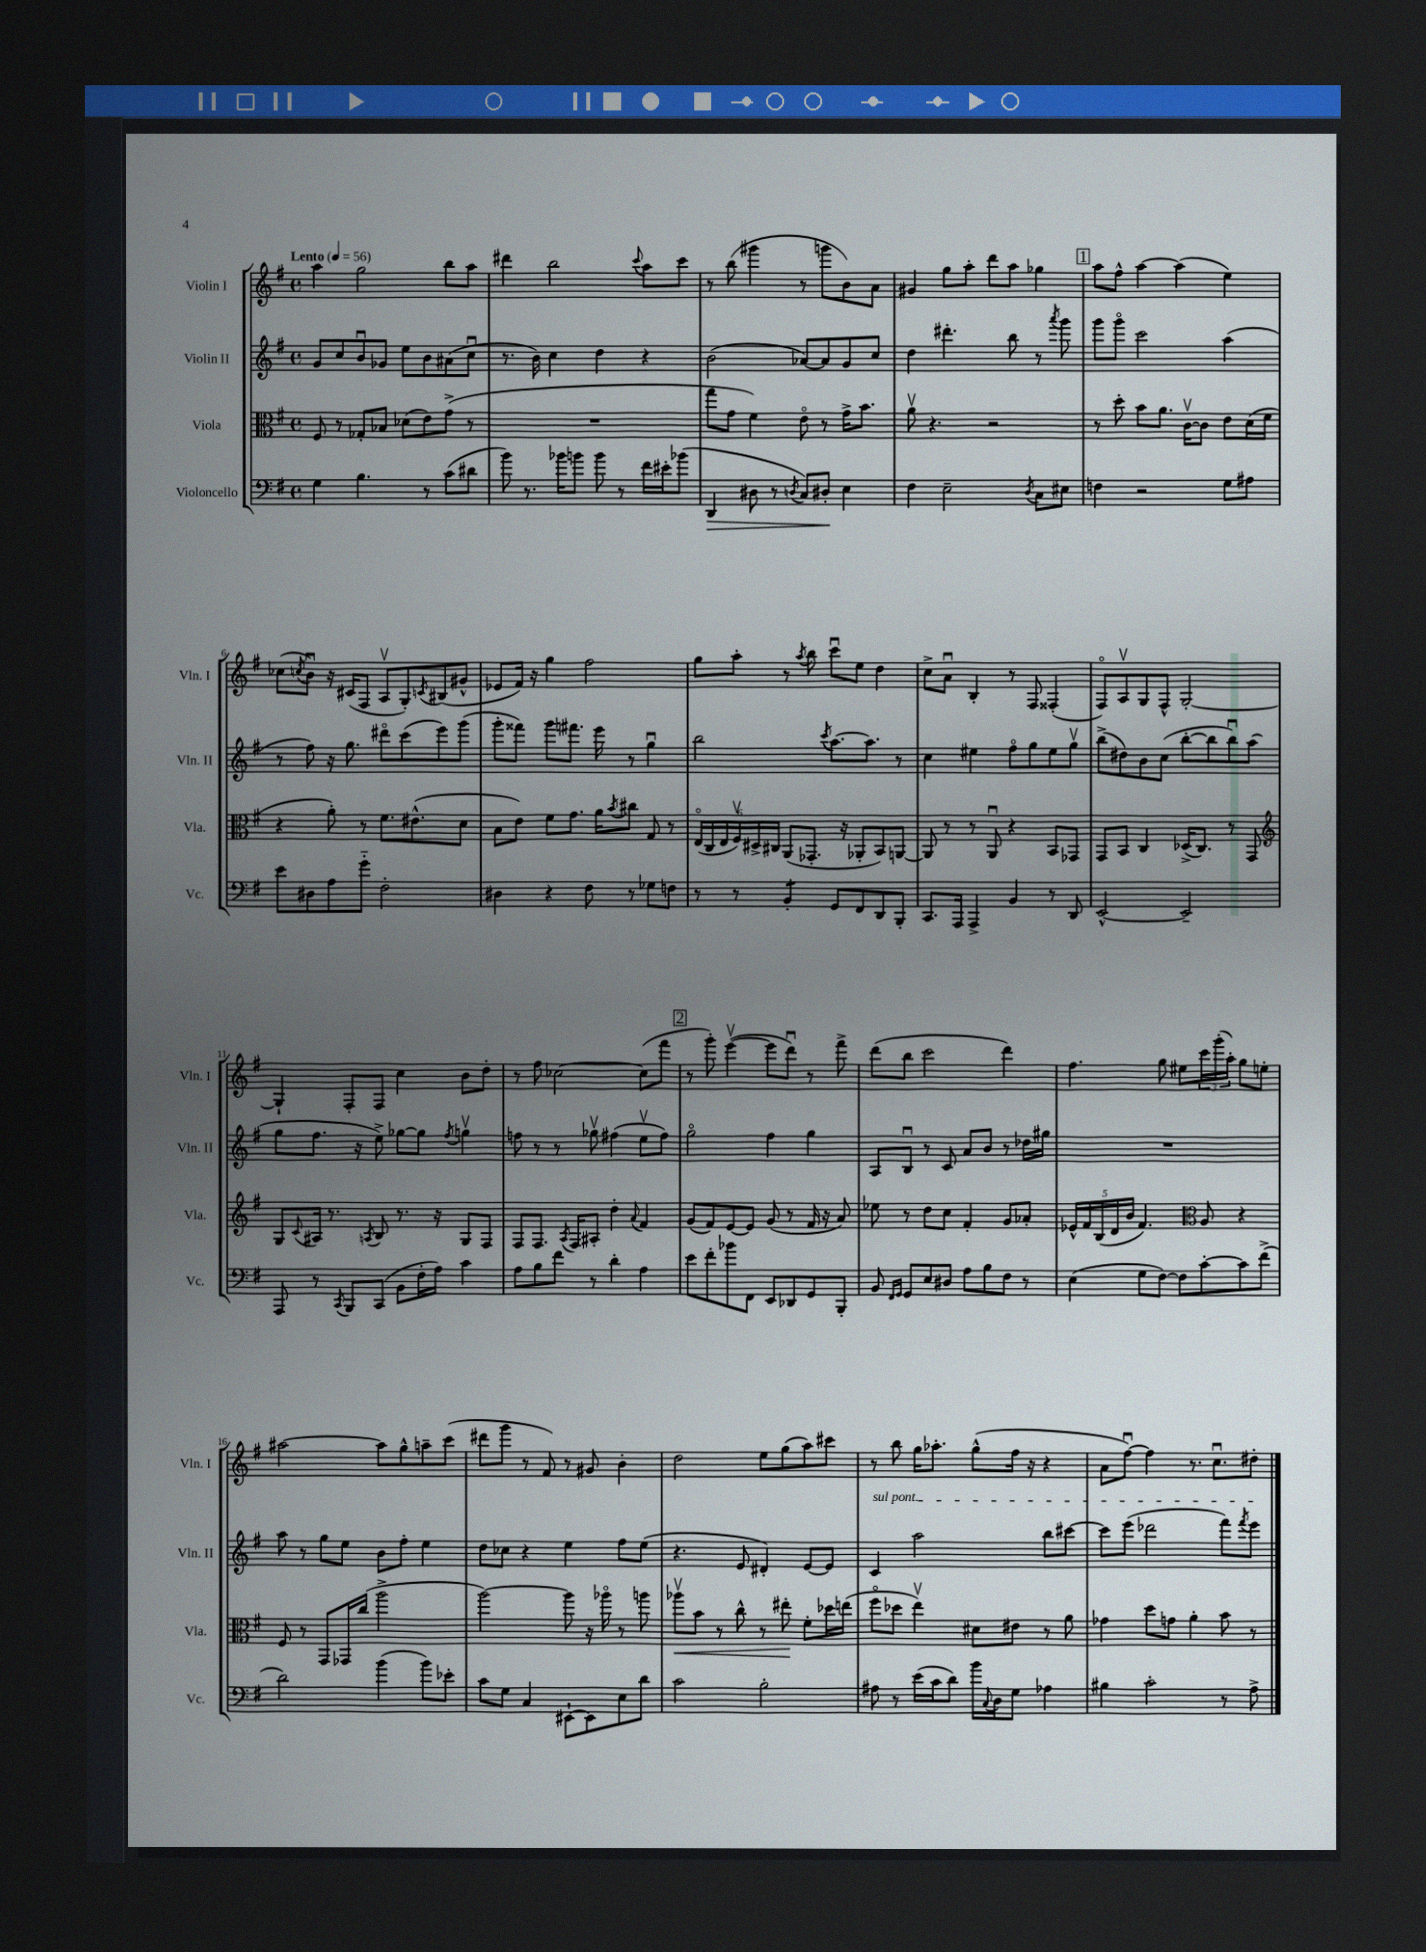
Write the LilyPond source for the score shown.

<<
\new StaffGroup <<
\new Staff = "s0" \with { instrumentName = "Violin I" shortInstrumentName = "Vln. I" } {
    \clef treble \key g \major \defaultTimeSignature \time 4/4 \tempo "Lento" 4 = 56
    a''4 g''2 b''8 a''8 |
    dis'''4 b''2 \appoggiatura { c'''8 } a''8 c'''8 |
    r8 b''8( gis'''4 r8 g'''8 b'8) a'8 |
    gis'4 g''8 a''8-. d'''8 a''8 ges''4 |
    \mark \markup { \box "1" } a''8 fis''8-^ a''4~ a''4( e''4) |
    ces''8( \acciaccatura { c''8 } b'8\downbow) r16 cis'16( fis8 a8\upbow g8-.) \acciaccatura { c'8 } bis8( gis'8-^ |
    ees'8 fis'16) r16 g''4 fis''2 |
    g''8 a''8-. r8 \acciaccatura { a''8 } b''8 c'''8\downbow e''8 d''4 |
    c''8-> a'8\downbow b4-. r8 fis8 fisis4-.( |
    fis8\flageolet) a8\upbow g8 fis8-^ g2~-. |
    g4-! fis8-. fis8 c''4 b'8 d''8-. |
    r8 fis''8 ces''2~ ces''8( fis'''8 |
    \mark \markup { \box "2" } r8 g'''8-.) e'''4~\upbow( e'''8 d'''8\downbow) r8 fis'''8-> |
    d'''8( b''8 c'''2 d'''4) |
    fis''4. g''8 eis''8 \tuplet 3/2 { c'''16 g'''16-.( a''16-.) } g''8 e''8-. |
    ais''2~ ais''8 g''8-^ a''8-- c'''8( |
    dis'''8 g'''8 r8 fis'8) r8 gis'8 b'4-. |
    d''2 e''8 g''8( a''8) cis'''8 |
    r8 b''8 g''16 aes''8.-. g''8-^( fis''16 r16 r4 |
    a'8 fis''8~\downbow) fis''4 r8. c''8.\downbow dis''8-. \bar "|." |
}
\new Staff = "s1" \with { instrumentName = "Violin II" shortInstrumentName = "Vln. II" } {
    \clef treble \key g \major \defaultTimeSignature \time 4/4
    g'8 c''8 b'8\downbow ges'8 e''8 b'8 ais'8( c''8\downbow |
    r8. b'16) c''4 d''4 r4 |
    b'2( aes'8~) aes'8 g'8 c''8 |
    d''4 dis'''4.-. b''8 r8 \acciaccatura { a'''8 } g'''8 |
    \mark \markup { \box "1" } g'''8 g'''8\flageolet c'''2 a''4( |
    r8 fis''8) r16 g''8. dis'''8\flageolet c'''8( e'''8) g'''8( |
    g'''8-. fisis'''8) g'''8 fis'''8. e'''16 r8 g''4\downbow |
    b''2 \acciaccatura { c'''8 } a''8.~ a''8. r8 |
    c''4 eis''4 fis''8\flageolet g''8 eis''8 g''8\upbow |
    b''8->( dis''8) b'8 c''8( b''8~-. b''8 b''8\downbow) a''8( |
    g''8 fis''8. r16 e''8->) ges''8~ ges''8 \acciaccatura { fis''8 } g''4\upbow |
    f''8 r8 r8 ges''8\upbow fis''4( e''8\upbow fis''8) |
    \mark \markup { \box "2" } g''2\flageolet fis''4 g''4 |
    a8 b8\downbow r8 c'8 a'8 b'8 r8 des''16 gis''16 |
    R1 |
    a''8 r8 g''8 e''8 b'8 fis''8-. e''4 |
    d''8 ces''8 r4 e''4 fis''8 e''8( |
    r4. e'8 dis'4-.) e'8~ e'8 |
    \once \override TextSpanner.bound-details.left.text = \markup { \italic "sul pont." } c'4\startTextSpan a''2 b''8 cis'''8~ |
    cis'''8 e'''8( des'''2 fis'''8) \acciaccatura { fis'''8 } e'''8\stopTextSpan \bar "|." |
}
\new Staff = "s2" \with { instrumentName = "Viola" shortInstrumentName = "Vla." } {
    \clef alto \key g \major \defaultTimeSignature \time 4/4
    fis8 r8 ges8-. bes8 des'8( e'8) g'8->( r8 |
    R1 |
    g''8 g'8 fis'4) e'8\flageolet r8 g'16-> b'8. |
    a'8\upbow r4. r2 |
    \mark \markup { \box "1" } r8 d''8-. b'8 a'8. c'16~\upbow c'8 e'8 d'16( fis'16 |
    r4 a'8-.) r8 fis'8. eis'8.-^( d'8 |
    b8 e'8) fis'8 g'8. a'16 \acciaccatura { b'8 } cis''8 g8 r8 |
    \tuplet 6/4 { e16\flageolet( c16 e16 fis16\upbow) dis16-> cis16 } a,8( ges,8.-. r16 aes,8-. b,8) a,8~ |
    a,8 r8 r8 a,8\downbow r4 b,8 ges,8 |
    g,8 b,8 c4 des16->( c8.) r8 g,8 |
    \clef treble g8 \appoggiatura { c'8 } ais16 r8. \acciaccatura { a8 } b8 r8. r16 g8 fis8 |
    fis8 fis8. \acciaccatura { a8 } fis16 ais8-. d''4-. \appoggiatura { a'8 } fis'4 |
    \mark \markup { \box "2" } g'8( fis'8) e'8~ e'8 g'8( r8 fis'16 r16 a'8) |
    ees''8 r8 d''8 c''8 fis'4-. g'8 aes'8-. |
    \tuplet 5/4 { ees'16-^ fis'16 b16( d'16 b'16 } fis'4.) \clef alto a8 r4 |
    fis8 r8 g,8 ges,16 c''16( a''2-> |
    a''2~) a''8 r16 aes''16\flageolet r8 a''8 |
    aes''8\upbow\< b'8 r8 c''8-^ r8 eis''8-.\! fis'8-. des''16 e''16( |
    fis''8\flageolet des''8 e''4\upbow) dis'8 eis'8 r8 a'8 |
    ges'4 d''8 g'8 a'4-. b'8 r8 \bar "|." |
}
\new Staff = "s3" \with { instrumentName = "Violoncello" shortInstrumentName = "Vc." } {
    \clef bass \key g \major \defaultTimeSignature \time 4/4
    g4 b4. r8 c'8( dis'8 |
    b'8) r8. bes'16 b'8 b'8 r8 fis'16 eis'16-. bes'8( |
    d,4\> dis8 r8 \acciaccatura { d8 } c8) dis8-.\! e4 |
    fis4 e2-- \acciaccatura { d8 } c8 eis8 |
    \mark \markup { \box "1" } f4 r2 g8 ais8 |
    e'8 dis8 a8 g'8-_ fis2-. |
    dis4 r4 fis8 r8 ges8 f8 |
    r8 r8 b,4:8-. g,8 fis,8 d,8 b,,8-. |
    c,8. a,,16 a,,4-> b,4 r8 d,8 |
    e,2~-^ e,2-- |
    a,,8 r8 \acciaccatura { c,8 } b,,8 c,8( b,8 fis16-. a16) c'4 |
    a8 b8 fis'8 r8 d'4-. a4 |
    \mark \markup { \box "2" } e'8 fis'8-. bes'8 fis,8 e,8 des,8 g,8 b,,8-. |
    b,8 \grace { fis,16 g,16 } g,8 e8 dis8 a8 b8 fis8 r8 |
    e4( g8 fis8~) fis8 c'8~-. c'8 fis'8->( |
    d'2) b'4( b'8) ees'8-. |
    c'8 g8 c4 eis,8~-! eis,8 e8 d'8 |
    c'2 b2-. |
    ais8 r8 e'16( c'16 d'8) b'16 \appoggiatura { c8 } d16 g8 aes4 |
    bis4 c'2-. r8 a8-> \bar "|." |
}
>>
>>
